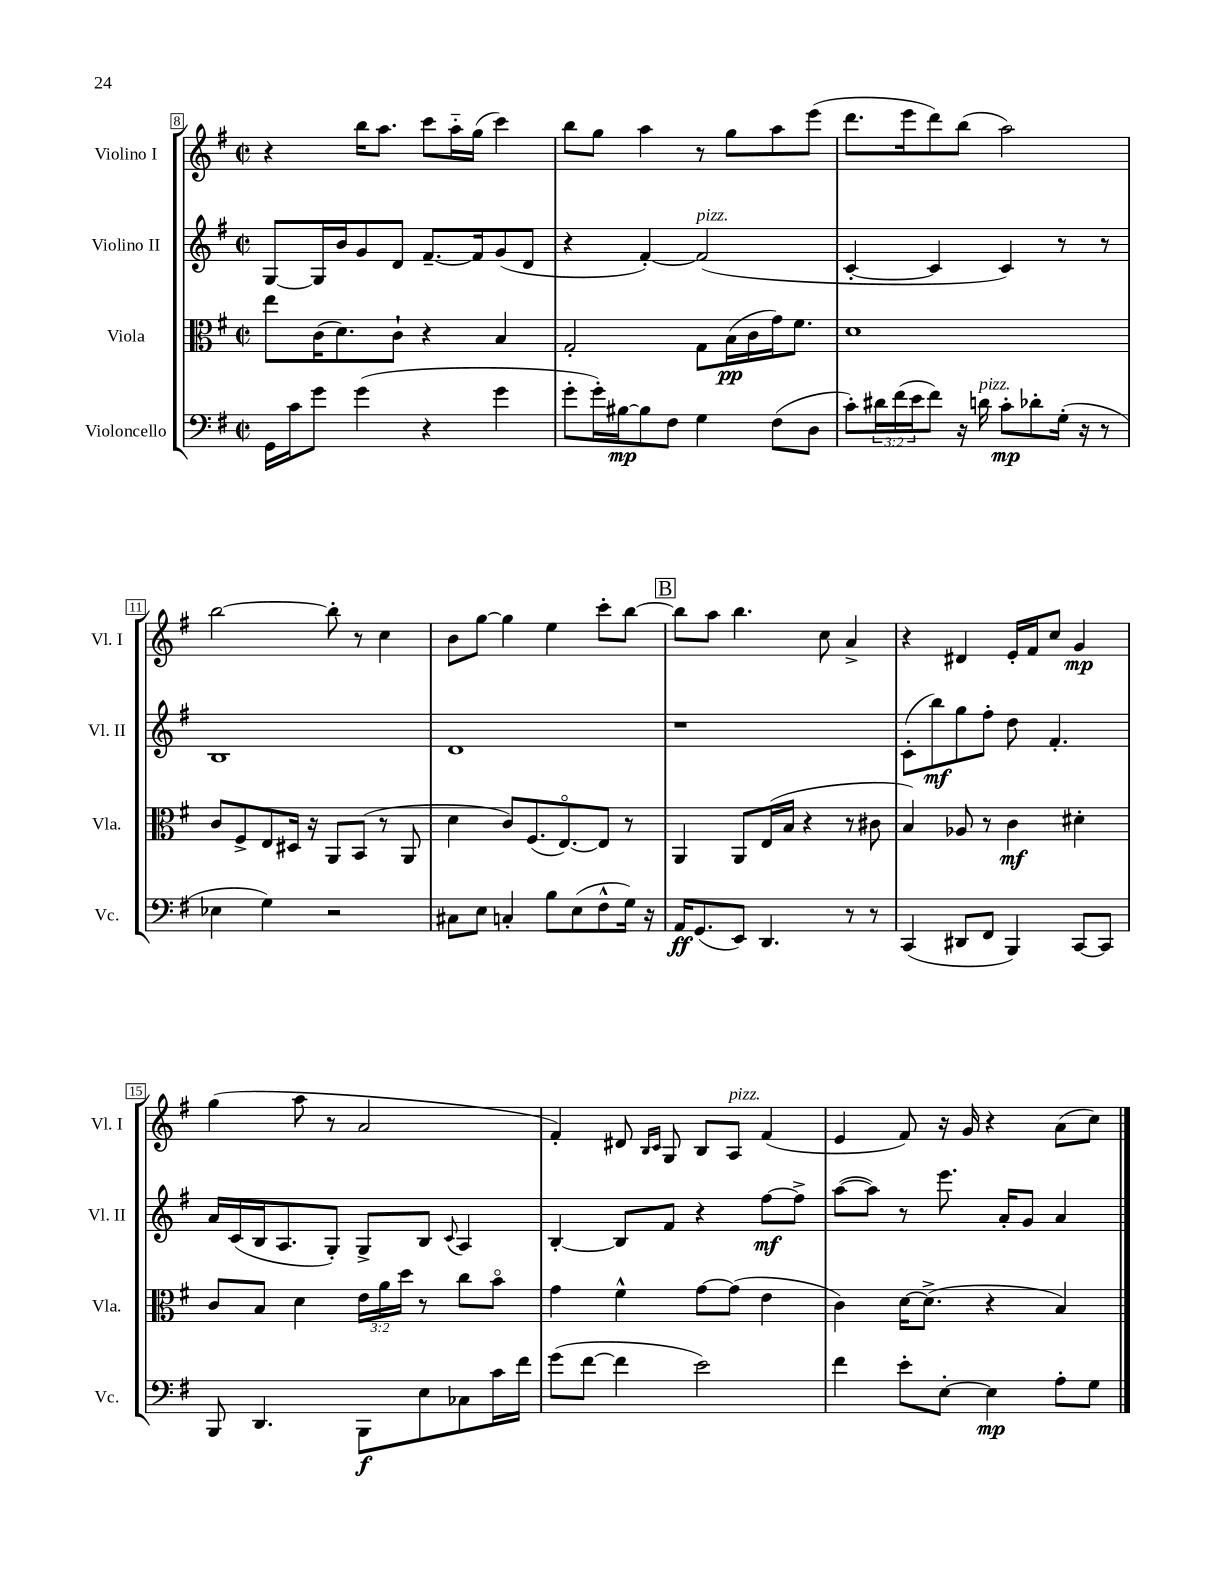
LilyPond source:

<<
\new StaffGroup <<
\new Staff = "s0" \with { instrumentName = "Violino I" shortInstrumentName = "Vl. I" } {
    \clef treble \key g \major \defaultTimeSignature \time 2/2
    r4 b''16 a''8. c'''8 a''16-_ g''16( c'''4) |
    b''8 g''8 a''4 r8 g''8 a''8 e'''8( |
    d'''8. e'''16 d'''8) b''8( a''2) |
    b''2~ b''8-. r8 c''4 |
    b'8 g''8~ g''4 e''4 c'''8-. b''8~ |
    \mark \markup { \box "B" } b''8 a''8 b''4. c''8 a'4-> |
    r4 dis'4 e'16-. fis'16 c''8 g'4\mp |
    g''4( a''8 r8 a'2 |
    fis'4-.) dis'8 \grace { b16 c'16 } g8 b8 a8^\markup { \italic "pizz." } fis'4( |
    e'4 fis'8) r16 g'16 r4 a'8( c''8) \bar "|." |
}
\new Staff = "s1" \with { instrumentName = "Violino II" shortInstrumentName = "Vl. II" } {
    \clef treble \key g \major \defaultTimeSignature \time 2/2
    g8~ g16 b'16 g'8 d'8 fis'8.~-- fis'16 g'8( d'8 |
    r4 fis'4~-.) fis'2^\markup { \italic "pizz." }( |
    c'4~-. c'4 c'4) r8 r8 |
    b1 |
    d'1 |
    \mark \markup { \box "B" } r1 |
    c'8-.( b''8\mf) g''8 fis''8-. d''8 fis'4.-. |
    a'16 c'16( b16 a8. g8-.) g8-> b8 \appoggiatura { c'8 } a4 |
    b4~-. b8 fis'8 r4 fis''8~\mf fis''8-> |
    a''8~( a''8) r8 e'''8. a'16-. g'8 a'4 \bar "|." |
}
\new Staff = "s2" \with { instrumentName = "Viola" shortInstrumentName = "Vla." } {
    \clef alto \key g \major \defaultTimeSignature \time 2/2 \override Staff.TupletNumber.text = #tuplet-number::calc-fraction-text
    e''8 c'16( d'8.) c'8-! r4 b4 |
    g2-. g8 b16\pp( c'16 g'16) fis'8. |
    d'1 |
    c'8 fis8-> e8 dis16 r16 a,8 b,8( r8 a,8 |
    d'4 c'8) fis8.( e8.~\flageolet) e8 r8 |
    \mark \markup { \box "B" } a,4 a,8 e16( b16 r4 r8 cis'8 |
    b4) aes8 r8 c'4\mf dis'4-. |
    c'8 b8 d'4 \tuplet 3/2 { e'16 a'16 d''16 } r8 c''8 b'8\flageolet |
    g'4 fis'4-^ g'8~ g'8( e'4 |
    c'4) d'16~ d'8.->( r4 b4) \bar "|." |
}
\new Staff = "s3" \with { instrumentName = "Violoncello" shortInstrumentName = "Vc." } {
    \clef bass \key g \major \defaultTimeSignature \time 2/2 \override Staff.TupletNumber.text = #tuplet-number::calc-fraction-text
    g,16 c'16 g'8 g'4( r4 g'4 |
    g'8-. g'16-.) bis16~\mp bis8 fis8 g4 fis8( d8 |
    c'8-.) \tuplet 3/2 { dis'16 fis'16( e'16 } fis'8) r16 d'16^\markup { \italic "pizz." } c'8-.\mp des'8-. g16-.( r16 r8 |
    ees4 g4) r2 |
    cis8 e8 c4-. b8 e8( fis8-^ g16) r16 |
    \mark \markup { \box "B" } a,16\ff g,8.( e,8) d,4. r8 r8 |
    c,4( dis,8 fis,8 b,,4) c,8~ c,8 |
    b,,8 d,4. b,,8\f e8 ces8 c'16 fis'16 |
    g'8( fis'8~ fis'4 e'2) |
    fis'4 e'8-. e8~-. e4\mp a8-. g8 \bar "|." |
}
>>
>>
\layout { \context { \Score currentBarNumber = #8 \override BarNumber.stencil = #(make-stencil-boxer 0.1 0.3 ly:text-interface::print) } }
